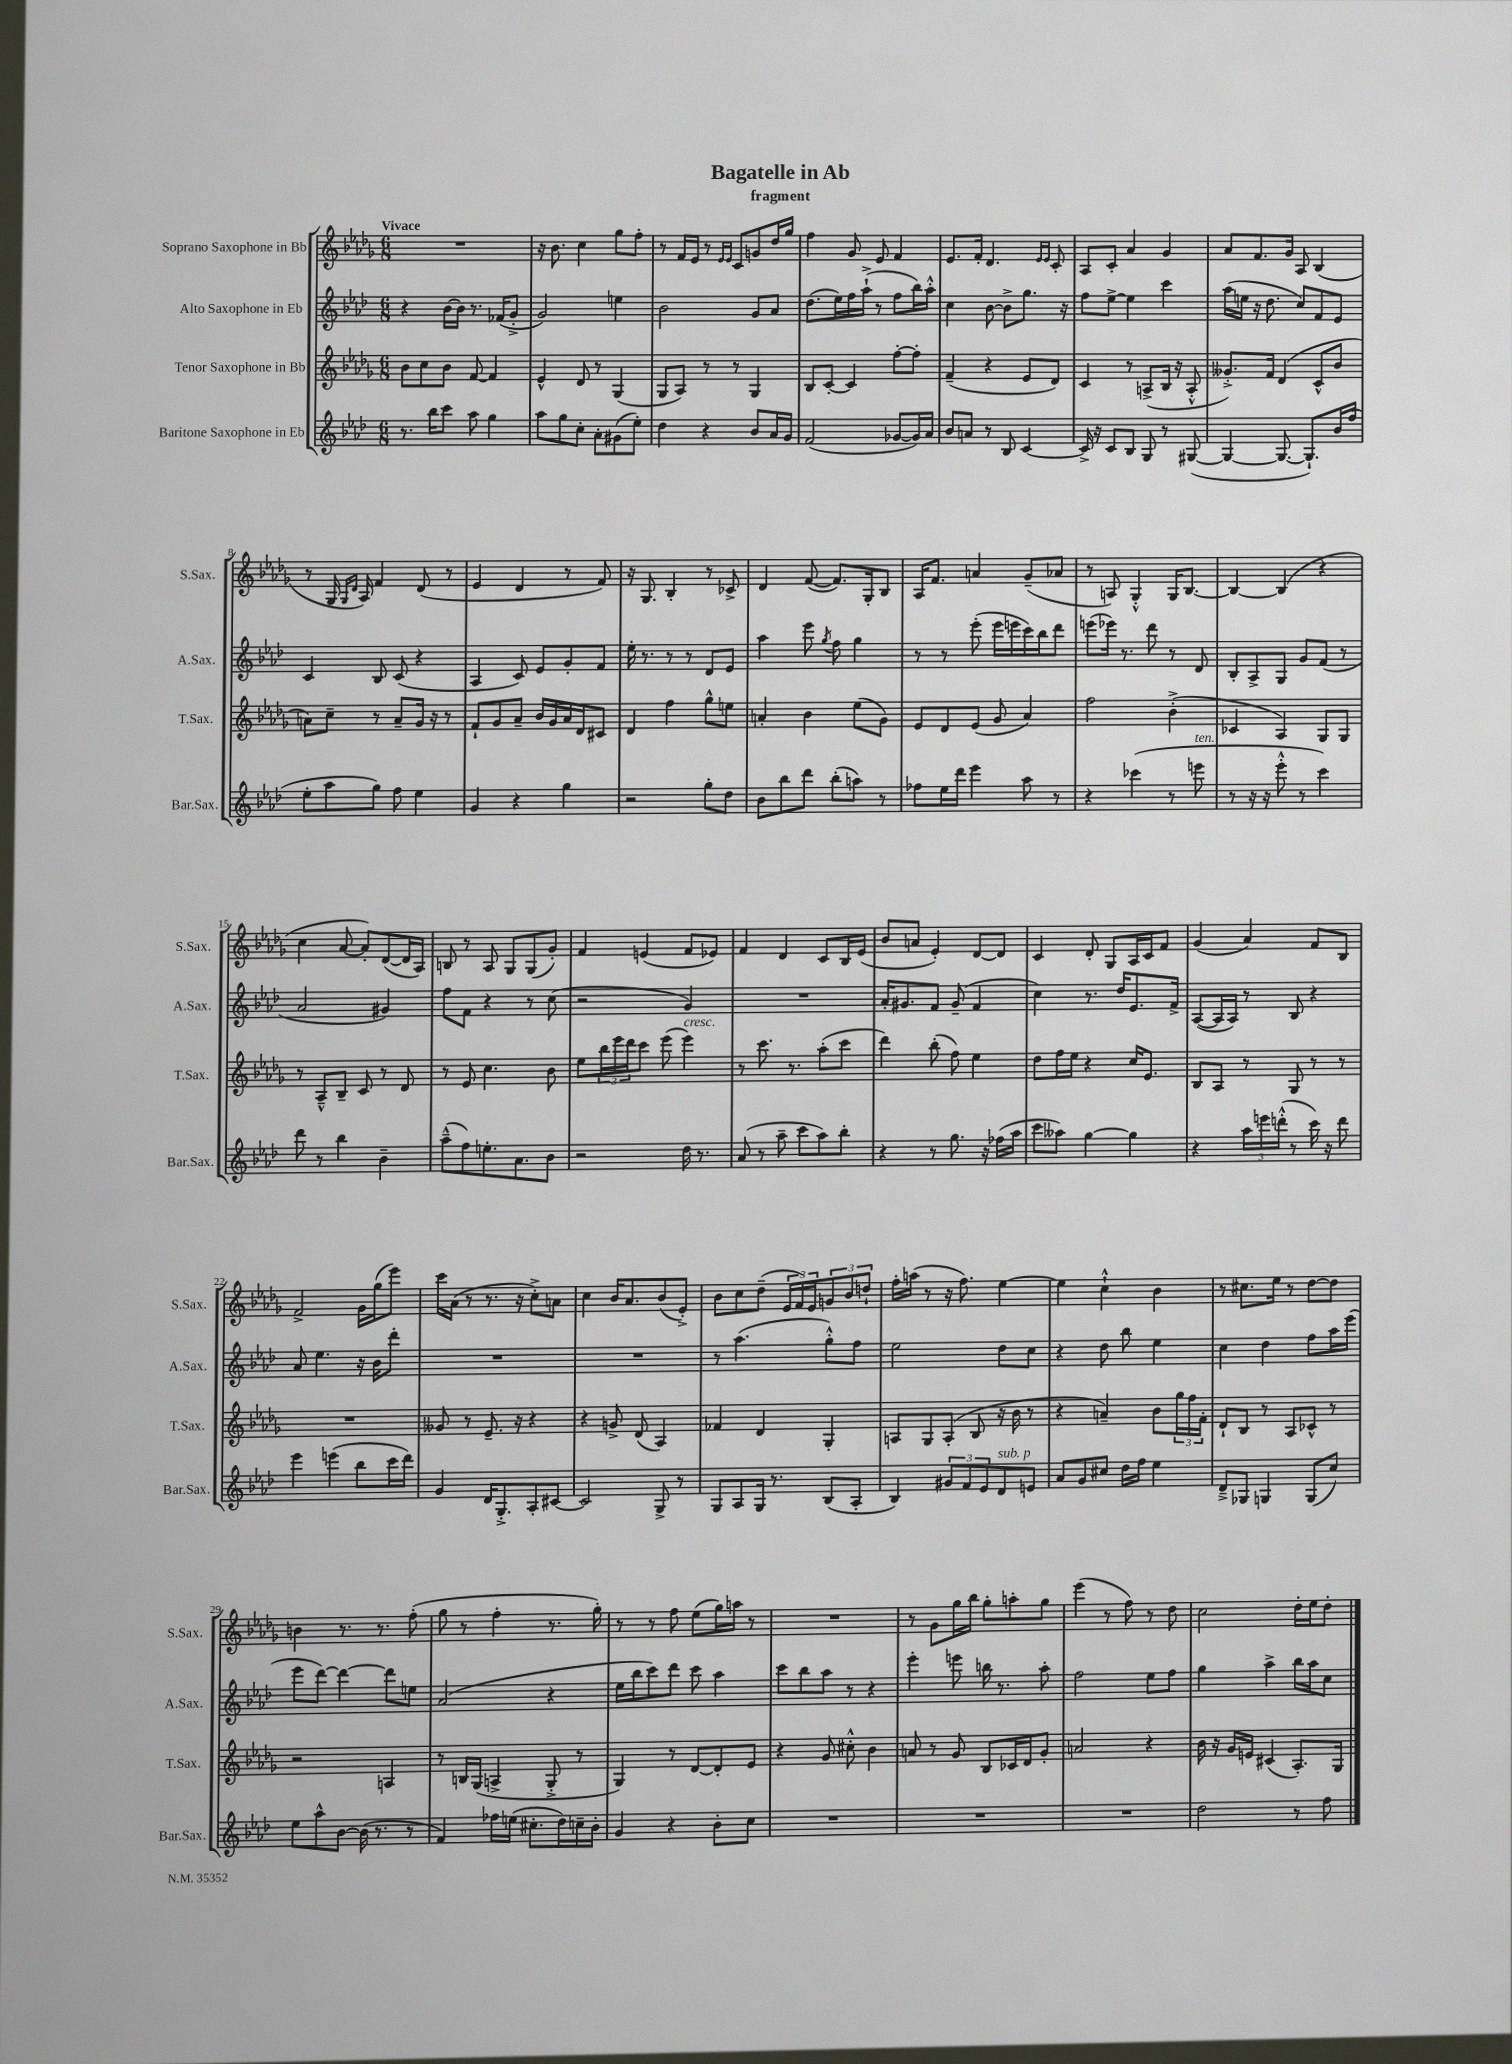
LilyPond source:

\header { title = "Bagatelle in Ab" subtitle = "fragment" }
<<
\new StaffGroup <<
\new Staff = "s0" \with { instrumentName = "Soprano Saxophone in Bb" shortInstrumentName = "S.Sax." } {
    \clef treble \key des \major \numericTimeSignature \time 6/8 \tempo "Vivace"
    R2. |
    r16 bes'8. c''4 ges''8 f''8-. |
    r8 f'16 ees'16 r8 \grace { ees'16 ees'16 } c'8 g'8 des''16 ges''16 |
    f''4 ges'8 ees'8 f'4 |
    ees'8. f'16-. des'4. \grace { ees'16 ees'16 } c'8-. |
    aes8 c'8-. aes'4 ges'4 |
    aes'8 f'8. ges'16 aes8 bes4( |
    r8 ges16 \grace { ges16 des'16 } aes16) f'4 des'8( r8 |
    ees'4 des'4 r8 f'8) |
    r16 ges8. bes4-. r8 ces'8-> |
    des'4 f'8~( f'8.) ges16-. bes8 |
    aes16 f'8. a'4 ges'8--( aes'8 |
    r8 a8) ges4-.-^ ges16 bes8.~ |
    bes4~ bes4( r4 |
    c''4 aes'8~ aes'8-.) des'8~( des'16 aes16) |
    b8 r8 aes8 ges8 ges8( ges'8-.) |
    f'4 e'4( f'8 ees'8) |
    f'4 des'4 c'8 bes16 ees'16( |
    bes'8 a'8 ees'4-.) des'8~ des'8 |
    c'4 des'8-. ges8 aes16 c'16 f'8 |
    ges'4( aes'4) f'8 bes8 |
    f'2-> ges'16 ges''16( ees'''8) |
    c'''16 aes'16( r8 r8. r16 c''8-.->) a'8 |
    c''4 bes'16 aes'8. bes'8( ees'8-.->) |
    bes'8 c''8 des''8--( \tuplet 3/2 { ees'16 f'16) ees'16 } \tuplet 3/2 { g'8 bes'8 d''8-! } |
    f''16-. a''16( r8 r16 f''8.) ees''4~ |
    ees''4 c''4-!-^ bes'4 |
    r8 cis''8. ees''16 r8 des''8~ des''8 |
    b'4 r8. r8. f''8-.( |
    ges''8 r8 f''4-. r8. ges''16-.) |
    r8 r8 f''8 ees''8( ges''16) a''16 r8 |
    R2. |
    r8 ges'8 ges''16 bes''16 ges''8-. a''8-. ges''8 |
    ees'''4( r8 f''8) r8 des''8 |
    c''2 des''16-. ees''16 des''8-. \bar "|." |
}
\new Staff = "s1" \with { instrumentName = "Alto Saxophone in Eb" shortInstrumentName = "A.Sax." } {
    \clef treble \key aes \major \numericTimeSignature \time 6/8
    r4 bes'16~ bes'16 r8. fes'16( g'8-.-> |
    g'2) e''4 |
    bes'2 g'8 aes'8 |
    des''8.( ees''16) f''16 aes''16-!->( r8 f''8 bes''16) aes''16-.-^ |
    c''4 bes'8~ bes'8-> g''8. r16 |
    f''8 ees''8~-> ees''4 c'''4 |
    aes''16( e''16 r16 des''8. c''8) f'8 ees'8 |
    c'4 bes8 c'8( r4 |
    aes4 c'8) ees'8 g'8-. f'8 |
    ees''16-. r8. r8 r8 des'8 ees'8 |
    aes''4 ees'''8 \acciaccatura { g''8 } f''8 g''4 |
    r8 r8 ees'''8-.( ees'''16 e'''16 c'''16) bes''16 des'''8 |
    e'''8( ees'''16) r8. des'''8 r8 des'8 |
    bes8-. aes8-> g8 g'8 f'8( r8 |
    aes'2 gis'4) |
    f''8 f'8 r4 r8 c''8( |
    r2 g'4) |
    R2. |
    aes'16-. gis'8. f'8 gis'8--( f'4 |
    c''4) r8. des''16 ees'8. f'16-> |
    aes8~( aes16 aes16) r8 bes8 r4 |
    aes'8 ees''4. r16 bes'16 des'''8-. |
    R2. |
    R2. |
    r8 aes''4.( g''8-.-^) f''8 |
    ees''2 des''8 c''8 |
    r4 des''8 bes''8 ees''4 |
    c''4 des''4 f''8 aes''16 ees'''16( |
    ees'''8 des'''8~) des'''4~ des'''8 e''8 |
    aes'2( r4 |
    ees''16 bes''16 c'''8) des'''8 c'''8 aes''4 |
    c'''8 bes''8 aes''8 r8 r4 |
    ees'''4-. e'''8 b''16 r8. aes''8-. |
    f''2 ees''8 f''8 |
    g''4 aes''4-> bes''16 aes''16 c''8 \bar "|." |
}
\new Staff = "s2" \with { instrumentName = "Tenor Saxophone in Bb" shortInstrumentName = "T.Sax." } {
    \clef treble \key des \major \numericTimeSignature \time 6/8
    bes'8 c''8 bes'8 f'8~ f'4 |
    ees'4-^ des'8 r8 ges4( |
    ges8 aes8) r8 r8 ges4 |
    bes8 c'8~-. c'4 f''8~-. f''8-. |
    f'4--( r4 ees'8 des'8) |
    c'4 r8 a8->( bes16 r16 a8-.-^ |
    geses'8.-.->) f'16 des'4( c'8-^ bes'8 |
    a'8) c''8-- r8 a'8-- ges'16 r16 r8 |
    f'8-! ges'8 aes'8-- bes'16 ges'16 aes'16 des'16 cis'8 |
    des'4 f''4 ges''8-^ e''8 |
    a'4-. bes'4 ees''8( ges'8) |
    ees'8 des'8 ees'8( ges'8 aes'4) |
    f''2 bes'4-.->( |
    ces'4 aes4) ges8 ges8 |
    r8 aes8---^ bes8-- c'8 r8 des'8 |
    r8 ees'8 c''4. bes'8 |
    ees''8 \tuplet 3/2 { bes''16 ees'''16 des'''16 } c'''8 ees'''8( ees'''4^\markup { \italic "cresc." }) |
    r8 c'''8. r8. aes''8-.( c'''8 |
    des'''4) bes''8-.( f''8) ees''4 |
    des''8 f''16 ees''16 r4 c''16 ees'8. |
    bes8 aes8 r8 ges8 r8 r8 |
    R2. |
    geses'8 r8 ees'8.-- r16 r4 |
    r4 g'8-> des'8( aes4) |
    fes'4 des'4 ges4-. |
    a8 ges8 a8-.( bes8 r16 bes'16 r8 |
    r4 a'4--) bes'8 \tuplet 3/2 { ges''16 f''16 f'16-. } |
    des'8-! bes8 r8 aes8 ces'8-^ r8 |
    r2 a4 |
    r8 b16 ges16( a4-> ges8-.-> r8 |
    ges4) r8 des'8~ des'8-. ees'8 |
    r4 ges'8 cis''8-.-^ bes'4 |
    a'8 r8 ges'8 bes8 ces'16 des'16 ges'8-. |
    a'2 r4 |
    bes'16 r16 ges'16 e'16 cis'4( aes8.-.) ges16 \bar "|." |
}
\new Staff = "s3" \with { instrumentName = "Baritone Saxophone in Eb" shortInstrumentName = "Bar.Sax." } {
    \clef treble \key aes \major \numericTimeSignature \time 6/8
    r8. bes''16 c'''8 aes''8 g''4 |
    aes''8 g''8 c''8-. aes'8-. gis'8( ees''8-.) |
    des''4 r4 bes'8 aes'16 g'16 |
    f'2( ges'8~ ges'16) aes'16 |
    bes'8 a'8 r8 bes8 c'4~ |
    c'16-> r16 c'8 bes8 g8 r8 gis8~( |
    gis4~ gis8.~ gis8.-!) bes'16 f''16( |
    ees''8-. aes''8 g''8) f''8 ees''4 |
    g'4 r4 g''4 |
    r2 g''8-. des''8 |
    bes'8 bes''8 des'''8 bes''8-.( a''8) r8 |
    fes''8 ees''16 des'''16 ees'''4 aes''8 r8 |
    r4 ces'''4( r8 e'''8^\markup { \italic "ten." } |
    r8 r16 r16 ees'''8-.-^ r8 c'''4) |
    des'''8 r8 bes''4 bes'4-- |
    aes''8---^( f''8) e''8.-. aes'8. bes'8 |
    r2 des''16 r8. |
    aes'8( r8 aes''8-- c'''8 aes''8) bes''8-. |
    r4 r8 g''8. r16 fes''16( aes''16 |
    c'''8 aeses''8) g''4~ g''4 |
    r4 \tuplet 3/2 { aes''16 e'''16 d'''16-.-^( } r8 c'''16) r16 d'''8 |
    ees'''4 e'''4( bes''8 c'''16 des'''16) |
    g'4 des'16 g8.-.-> aes8-. cis'8~ |
    cis'2 g8-> r8 |
    g8 aes8 g16 r8. bes8( aes8-. |
    bes4) \tuplet 3/2 { gis'8 f'8 ees'8 } des'8^\markup { \italic "sub. p" } e'8 |
    aes'8 g'8 cis''8 des''16 f''16 ees''4 |
    des'8---> ges8 g4 g8( c''8) |
    ees''8 aes''8-^ bes'8~ bes'16( r8. r8 |
    f'4) fes''16 e''16( cis''8.-. des''16) c''16-- bes'16-. |
    g'4 r4 bes'8-. c''8 |
    R2. |
    R2. |
    R2. |
    des''2 r8 f''8 \bar "|." |
}
>>
>>
